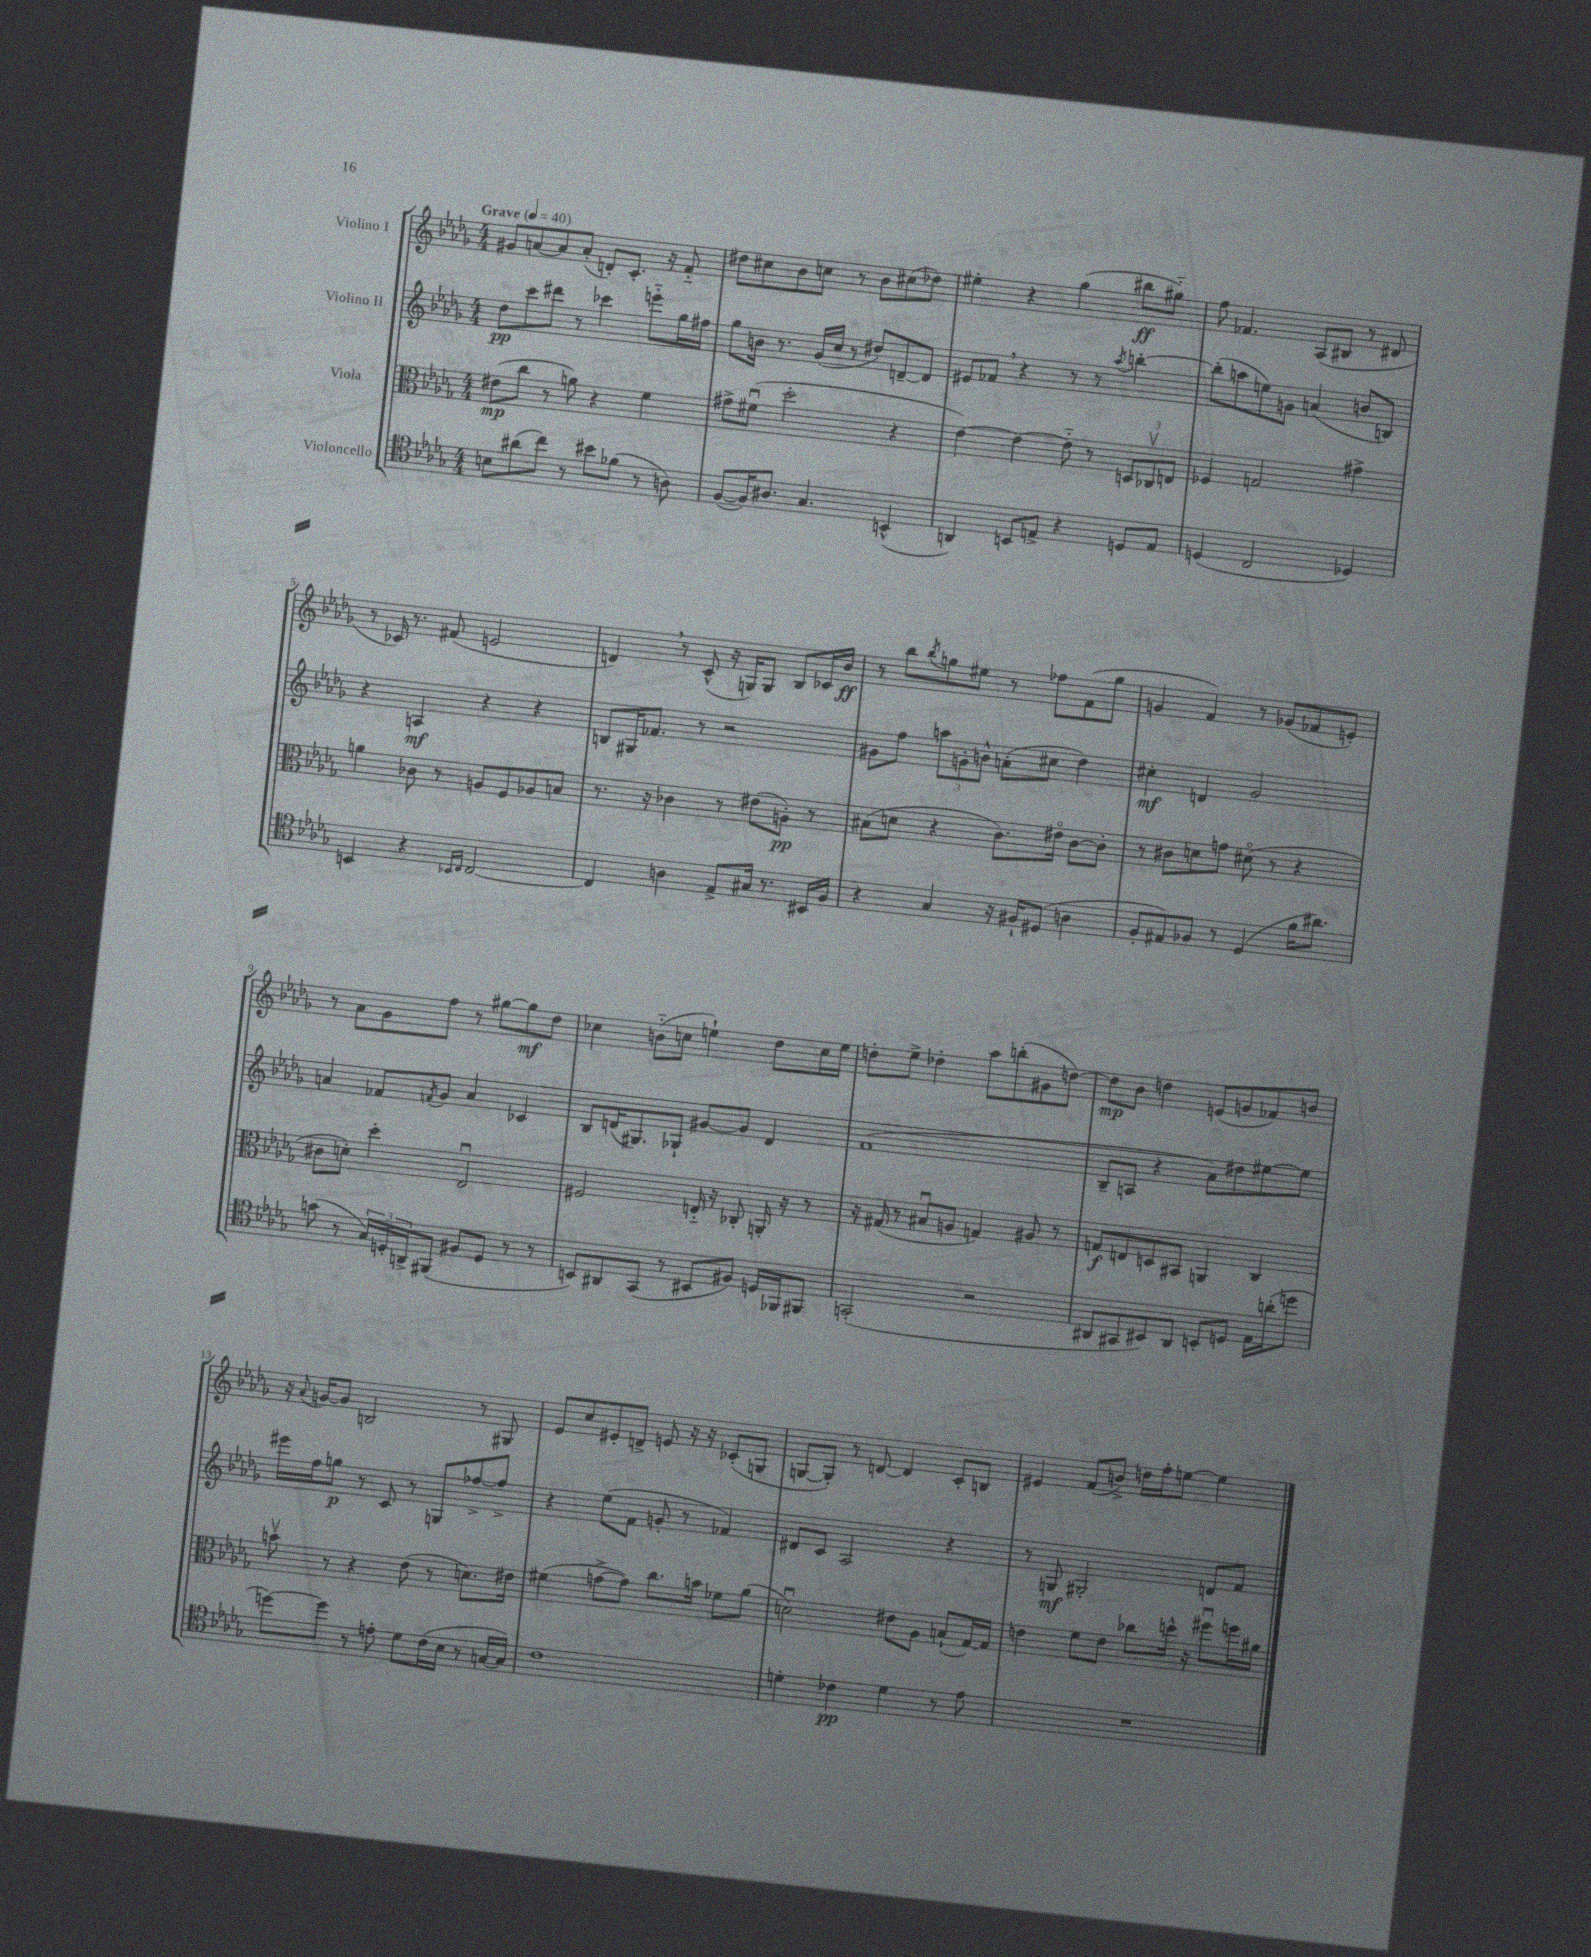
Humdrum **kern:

**kern	**kern	**kern	**kern
*staff4	*staff3	*staff2	*staff1
*clefC4	*clefC3	*clefG2	*clefG2
*k[b-e-a-d-g-]	*k[b-e-a-d-g-]	*k[b-e-a-d-g-]	*k[b-e-a-d-g-]
*M4/4	*M4/4	*M4/4	*M4/4
*MM40	*MM40	*MM40	*MM40
8B\L	(8e#\L	8dd-\L	8g#/L
(8a#\	8cc\J	8ccc\	[8a/
8cc\J)	8r	8ddd#\J	8a/]
8r	8a\)	8r	(8a'/J
8b#\L	4r	4ccc-\	8d'/L)
(8f-\J	.	.	8.c'/J
8r	4f\	8eee'~\L	.
.	.	.	16r
8A\)	.	16gg-\L	8f'~/
.	.	16ff#\JJ	.
=	=	=	=
([8F/L	8g#^\L	8gg-\L	8dd#\L
16F/]K)	(8f#u\J	16b\Jk	8cc#\
8.A#/J	.	8.r	.
.	2dd-'\	.	8b-\
4.G-/	.	(16g-/LL	8cc\J
.	.	16cc/JJ	.
.	.	8r	8r
.	.	8dd#/L)	8b-\L
(4BB^^/	4r	[8d~/	(8cc#\
.	.	8d/]J	8dd-\J)
=	=	=	=
4AA/)	[4e-\)	8e#/L	4ee#'\
.	.	8f-/J	.
8BB/L	4e-\_	4r	4r
8E^/J	.	.	.
4r	8e-'~\]	8r	(4gg-\
.	8r	8r	.
.	.	8qaa-/	.
8D/L	12D/L	[4bb'\	8bb#\L
.	12C-v/	.	.
8E/J	.	.	8gg#'~\J)
.	12E/J	.	.
=	=	=	=
(4D/	4F-/	(8bb'\]L	8ff\
.	.	8aa\	4.f-/
2C/	2G/	8ee\)	.
.	.	8g\J	.
.	.	(4a/	(8A-/L
.	.	.	8B#/J
4D-/)	4g#^\	8b/L	8r
.	.	8B/J)	8d#/
=	=	=	=
4BB/	4a\	4r	8r
.	.	.	16c-/)
.	.	.	8.r
4r	8c-\	4A/	.
.	8r	.	(8f#/
16qqBB-/LL	.	.	.
16qqC/JJ	.	.	.
[2C/	8A/L	4r	2e/
.	8F/	.	.
.	8A-/	4r	.
.	8B/J	.	.
=	=	=	=
4C/]	8.r	8B/L	4d/)
.	.	16G#/K	.
.	16r	8.f-/J	.
4A\	4c-\	.	8r
.	.	8r	(8c^^/
8E-^/L	8r	2r	16r
.	.	.	16G/LK)
16G#/Jk	(8e#\L	.	8G/J
8.r	.	.	.
.	8A'\J)	.	8B-/L
16BB#/LL	8r	.	16c-/L
16F/JJ	.	.	16b-/JJ
=	=	=	=
4r	(8B#\L	8g#\L	8r
.	8d\J	8ff\J	8bb-\L
.	.	.	8qbb-/
4G-/	4r	12aa\L	8gg\
.	.	12g'\	.
.	.	.	8ee#\J
.	.	12b^^\J	.
16r	8.c\L)	(8a'\L	8r
16F#`/LK	.	.	.
(8D#/J	.	8cc#\J	8ff-\L
.	16e#o\Jk	.	.
4A\	[8c\L	4dd-\)	(8f\
.	8c'\]J	.	8gg\J
=	=	=	=
8F'/L	8r	4cc#'\	4g/
8E#/)	8c#\L	.	.
8F-/J	8d\	4d/	4f/)
8r	8g\J	.	.
(4D-/	(8d#o\	2g-/	8r
.	8r	.	(8g-/L
16f\LK	4r	.	8f-/
8.a#\J)	.	.	.
.	.	.	8e'/J)
=	=	=	=
(8g\	8c#\L	4a/	8r
8r	8d'\J)	.	8a-\L
24G-/LL)	4dd-'\	8f-/L	8g-\
24D'/	.	.	.
24AA^/J	.	.	.
.	.	8qf/	.
(8FF#/J	.	8g-/J	8ff\J
8F#/L	2E-u/	4a/	8r
8D/J	.	.	[8gg#\L
8r	.	4c-/	8gg#\]
8r	.	.	8dd-\J
=	=	=	=
8BB/L)	2F#/	8B-/L	4cc-\
8AA#/	.	(16d/K	.
.	.	8.G#/)	.
(8GG-/J	.	.	(8b'~\L
8r	.	8G-`/J	8cc\J
8BB#/L	16E'~/	[8g#/L	4ee`\)
.	16r	.	.
8F#/J)	8C-'/	8g#/]J	.
16D/LL	16AA'/	4d/	8dd-\L
16FF-/J	16r	.	.
8FF#/J	8r	.	16cc\L
.	.	.	16ee\JJ
=	=	=	=
(2GG'/	16r	(1f	8dd'\L
.	(16G#/	.	.
.	8r	.	8ee-^\J
.	8B#u/L	.	4dd-'\
.	8A/J	.	.
2r	4G/)	.	8aa-\L
.	.	.	(8bb'\
.	8A#/	.	8g#\
.	8r	.	[8dd\J)
=	=	=	=
8AA#/L	8G/L	8B-~/L	8dd\]L
8GG#/	8E/	8A/J	8b-\J
8BB#/)	8D/	4r	4dd\
8AA#/J	8BB#/J	.	.
8BB'/L	4AA/	8a-\L)	(8e/L
8D/J	.	8dd#\	8g/
16E-\LL	4C/	[8ee#\	8f-/)
(16a'\J	.	.	.
8dd\J	.	8ee#\]J	8b/J
=	=	=	=
[8dd\L)	8bv\	16eee#\LL	16r
.	.	.	8qqa-/
.	.	16ff\J	[16g/LK
8dd\]J	8r	8gg\J	8g/]J
8r	4r	8r	2B/
8e'\	.	8c/	.
8d-\L	(8e-\	8r	.
(16c\L	8r	8G/L	.
16B-\JJ	.	.	.
8r	8.d\L)	[8ff-^/	8r
[16G/LL	.	8ff-^/]J	8G#/
16G/]JJ)	16e#\Jk	.	.
=	=	=	=
1c	(4f#\	4r	8e-/L
.	.	.	8cc/
.	[8g^\L	(8ee-\L	8e#'/
.	8g\]J)	8f\J	8d^/J
.	8.cc\L	8g'/	8e/
.	.	8r	16r
.	16b\Jk	.	16r
.	8f-\L	4f-/)	(8c-'/L
.	(8a-\J	.	8G/J
=	=	=	=
4d'\	2du\)	8d#/L	[8G/L
.	.	8c/J	8G'/]J)
4c-\	.	2A-/	8r
.	.	.	[8d/
4d\	8e#\L	.	4d/]
.	8A-\J	.	.
8r	(8B`/L	4r	8c'/L
8e-\	[16G-/L)	.	8B/J
.	16G-/]JJ	.	.
=	=	=	=
1r	4e\	8r	4e#/
.	.	8G/	.
.	8f\L	2G#'/	(8f/L
.	8e\J	.	8b^/J)
.	8cc-\L	.	16dd\LL
.	.	.	16ff'\J
.	16dd^^\Jk	.	[8ee\J
.	16r	.	.
.	8ff#u\L	8d/L	4ee\]
.	16ff\L	8f/J	.
.	16a#\JJ	.	.
==	==	==	==
*-	*-	*-	*-
